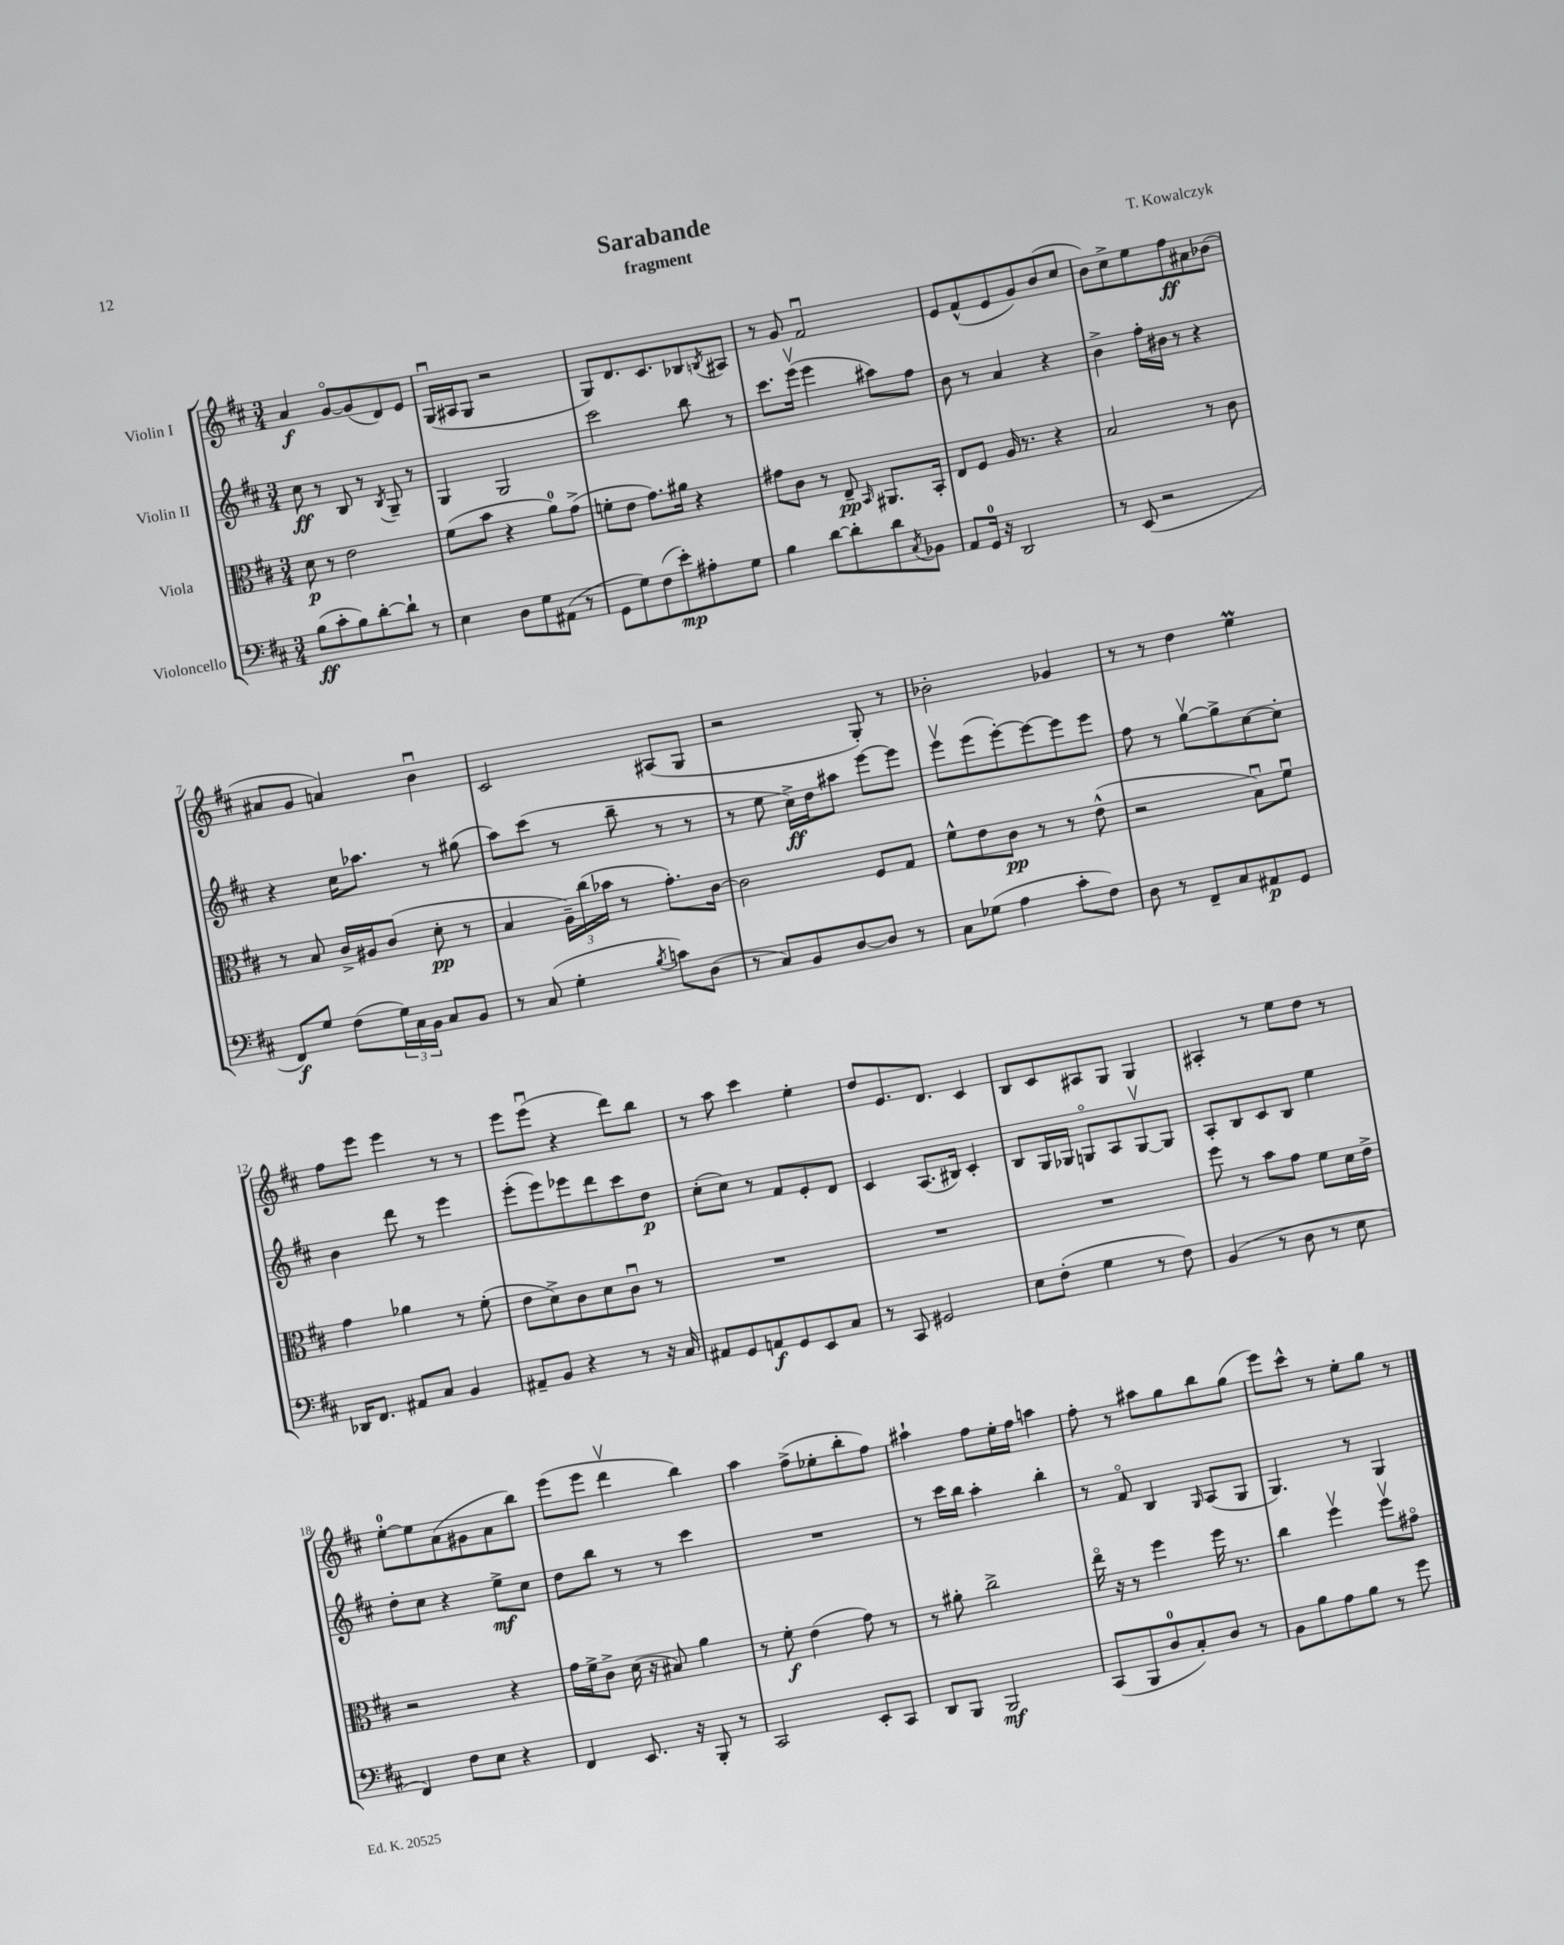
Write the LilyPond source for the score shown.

\header { title = "Sarabande" composer = "T. Kowalczyk" subtitle = "fragment" }
<<
\new StaffGroup <<
\new Staff = "s0" \with { instrumentName = "Violin I" } {
    \clef treble \key d \major \numericTimeSignature \time 3/4
    a'4\f g'8~\flageolet g'8( d'8) e'8 |
    g16\downbow( ais16 g8 r2 |
    g8) d'8. cis'8. bes8 \acciaccatura { b8 } ais8 |
    r8 g'8 fis'2\downbow |
    e'8 fis'8-^( e'8 g'8) b'8( cis''8 |
    b'8) cis''8-> e''8 fis''8\ff ais'8 bes'8( |
    ais'8 g'8 a'4) b'4\downbow |
    cis'2 ais8( g8 |
    r2 g8-.) r8 |
    bes'2-. ges'4 |
    r8 r8 d''4 e''4\prall |
    fis''8 e'''8 e'''4 r8 r8 |
    e'''8 e'''8\downbow( r4 d'''8) b''8 |
    r8 a''8 cis'''4 e''4-. |
    d''8 e'8. d'8. cis'4 |
    b8 cis'8 ais8 g8 g4 |
    ais4-. r8 e''8 d''8 r8 |
    e''8-0~-. e''8 a'8( gis'8 a'8 b''8) |
    e'''8( e'''8 d'''4\upbow b''4) |
    a''4 fis''8->( ees''8-. b''8-. fis''8) |
    ais''4-! fis''8 e''16-. fis''16 a''4 |
    fis''8-. r8 ais''8 g''8 b''8 g''8( |
    e'''8) cis'''8-^ r8 e''8-. g''8 r8 \bar "|." |
}
\new Staff = "s1" \with { instrumentName = "Violin II" } {
    \clef treble \key d \major \numericTimeSignature \time 3/4
    cis''8\ff r8 b8 r8 \acciaccatura { b8 } g8-- r8 |
    g4 g2 |
    cis'''2 b''8 r8 |
    cis'''8. e'''16\upbow( e'''4 ais''8) fis''8 |
    b'8 r8 a'4 r4 |
    b'4-> fis''16-. bis'16 r8 r4 |
    r4 cis''16 aes''8. r8 gis''8( |
    a''8) cis'''8( r8 b''8-- r8 r8 |
    r8 e''8 cis''16->\ff) d''16 ais''8 e'''8~ e'''8 |
    e'''8\upbow e'''8( e'''8~-.) e'''8~ e'''8 e'''8 |
    fis''8 r8 g''8~\upbow g''8-> cis''8~ cis''8-. |
    b'4 d'''8 r8 e'''4 |
    e'''8-.( e'''8) ees'''8 d'''8 cis'''8 d''8\p |
    cis''8-.( cis''8) r8 fis'8 e'8-. d'8 |
    cis'4 a8.( bis16) cis'4-. |
    b8 g16 ges16 g8\flageolet a8 g8~\upbow g8 |
    a8-. b8 cis'8 b8 e''4 |
    d''8-. cis''8 r4 e''8->\mf cis''8 |
    d''8 b''8 r8 r8 cis'''4 |
    R2. |
    r8 cis'''16 b''16 a''4-. b''4-. |
    r8 fis'8\flageolet b4 \grace { g16 } a8( g8 |
    g4.) r8 g4 \bar "|." |
}
\new Staff = "s2" \with { instrumentName = "Viola" } {
    \clef alto \key d \major \numericTimeSignature \time 3/4
    d'8\p r8 e'2 |
    fis'8( b'8 r4 a'8-0) g'8->( |
    f'8-. e'8 g'8.) ais'16 r4 |
    gis'8 cis'8 r8 e8--\pp \grace { b,16 } ais,8. b,16-. |
    e8 fis8 a16 r8. r4 |
    b2 r8 cis'8 |
    r8 b8 cis'16-> ais16 cis'8( d'8-.\pp r8 |
    b4 \tuplet 3/2 { a16--) cis''16( bes'16 } r8 g'8.-.) cis'16~ |
    cis'2 fis8 g8 |
    fis'8-^ e'8 cis'8\pp r8 r8 e'8-^( |
    r2 b8\downbow) fis'8\downbow |
    g'4 aes'4 r8 fis'8-.( |
    e'8 d'8->) cis'8 d'8 cis'8\downbow r8 |
    R2. |
    R2. |
    R2. |
    fis''8 r8 b'8 g'8 fis'8 d'16 e'16-> |
    r2 r4 |
    g'16 fis'16-> cis'8-> d'16( r16 bis8) a'4 |
    r8 fis'8-.\f e'4( g'8) r8 |
    r8 ais'8-. cis''2-> |
    e''16\flageolet r16 r8 fis''4 fis''16 r8. |
    cis''4 fis''4\upbow fis''8\upbow gis'8\flageolet \bar "|." |
}
\new Staff = "s3" \with { instrumentName = "Violoncello" } {
    \clef bass \key d \major \numericTimeSignature \time 3/4
    b8\ff( cis'8-. b8) d'8~-. d'8-! r8 |
    e4 d8 g8 ais,8( r8 |
    g,8 g8) fis8( e'8-.\mp) ais8-. g8 |
    b4 d'8~ d'8-. d'8 \acciaccatura { cis8 } bes,8 |
    a,8 g,16-0 r16 d,2 |
    r8 e,8( r2 |
    fis,8\f) g8 fis8( \tuplet 3/2 { g16) cis16 b,16 } cis8 b,8 |
    r8 cis8( g4-. \acciaccatura { b8 } c'8) d8( |
    r8 cis8) b,8 d8~ d8 r8 |
    cis8 ges8( a4 cis'8-. fis8) |
    d8 r8 fis,8-- cis8 ais,8\p g,8 |
    des,16 fis,8. ais,8 cis8 b,4 |
    ais,8-- b,8 r4 r8 r16 cis16 |
    ais,8 g,8 a,8\f g,8 e,8 cis8 |
    r8 cis,8 gis,2 |
    e8 fis8-.( g4 r8 fis8) |
    b,4( r8 d8 r8 e8 |
    fis,4) fis8 e8 r4 |
    fis,4 e,8. r16 b,,8-. r8 |
    cis,2 e,8-. cis,8 |
    d,8 b,,8 b,,2\mf |
    cis,8( b,,8 d8-0 cis8-.) d8 r8 |
    b,8 b8 a8 b8 r8 g'8 \bar "|." |
}
>>
>>
